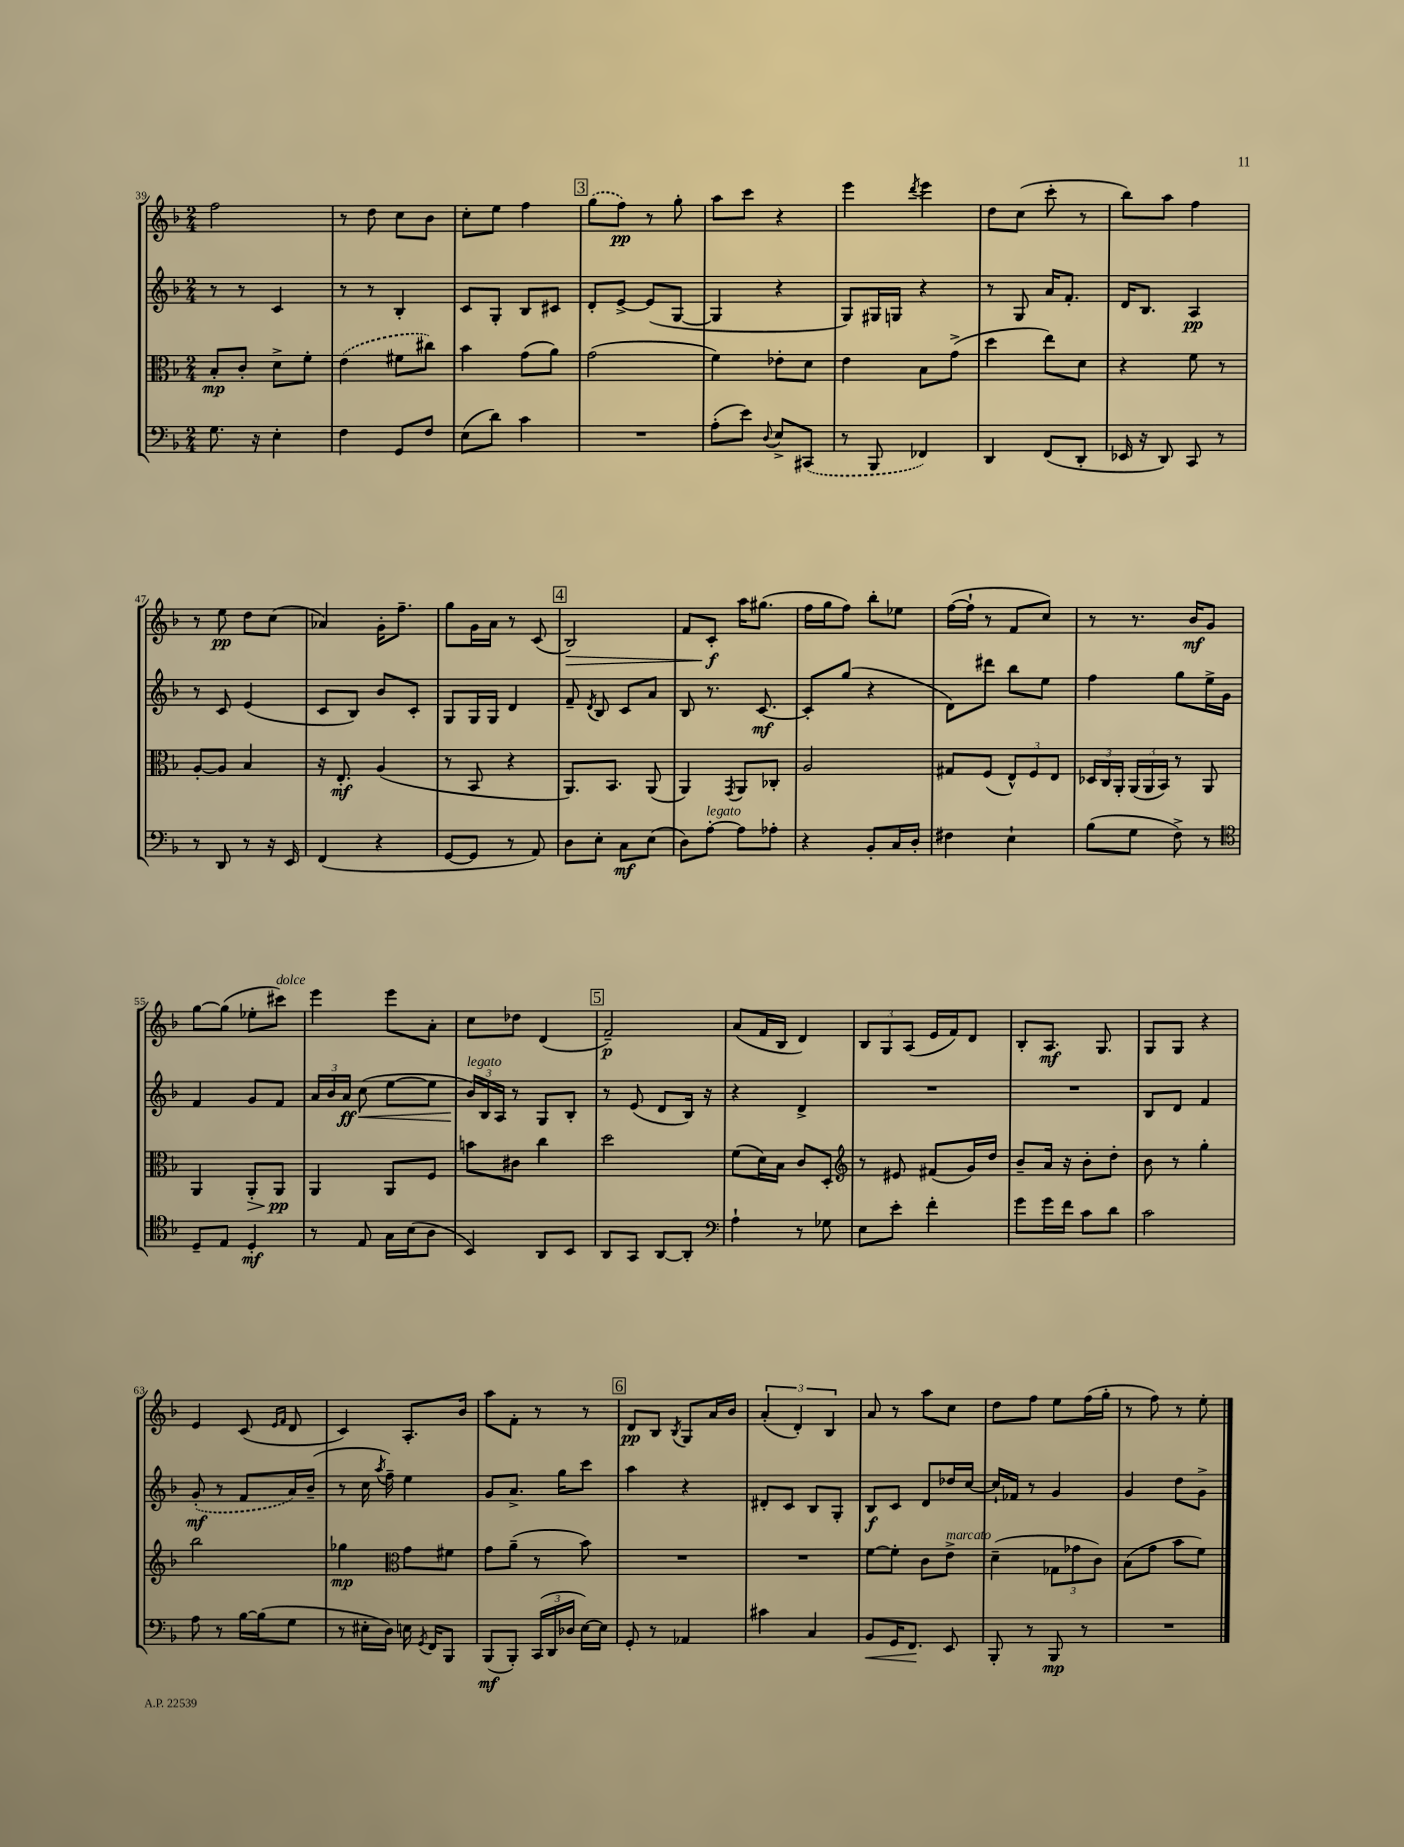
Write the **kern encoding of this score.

**kern	**kern	**kern	**kern
*staff4	*staff3	*staff2	*staff1
*clefF4	*clefC3	*clefG2	*clefG2
*k[b-]	*k[b-]	*k[b-]	*k[b-]
*M2/4	*M2/4	*M2/4	*M2/4
8.G	8B-'	8r	2ff
.	8c'	8r	.
16r	.	.	.
4E'	8d^	4c	.
.	8f'	.	.
=	=	=	=
4F	(4e	8r	8r
.	.	8r	8dd
8GG	8f#	4B-'	8cc
8F	8cc#)	.	8b-
=	=	=	=
(8E	4b-	8c	8cc'
8d)	.	8G'	8ee
4c	(8g	8B-	4ff
.	8a)	8c#	.
=	=	=	=
2r	(2g	8d'	(8gg
.	.	[8e^	8ff)
.	.	(8e]	8r
.	.	[8G	8gg'
=	=	=	=
(8A'	4f)	4G]	8aa
8e)	.	.	8ccc
8qqD	.	.	.
8E^	8e-'	4r	4r
(8CC#	8d	.	.
=	=	=	=
8r	4e	8G)	4eee
8BBB-	.	16G#	.
.	.	16G	.
.	.	.	8qddd
4FF-)	8B-	4r	4eee
.	(8g^	.	.
=	=	=	=
4DD	4dd	8r	8dd
.	.	8G	(8cc
(8FF	8ee)	16a	8ccc'
.	.	8.f'	.
8DD'	8d	.	8r
=	=	=	=
16EE-	4r	16d	8bb-)
16r	.	8.B-	.
8DD)	.	.	8aa
8CC	8f	4A	4ff
8r	8r	.	.
=	=	=	=
8r	[8A'	8r	8r
8DD	8A]	8c	8ee
8r	4B-	(4e	8dd
16r	.	.	(8cc
16EE	.	.	.
=	=	=	=
(4FF	16r	8c	4a-)
.	8.E'	.	.
.	.	8B-)	.
4r	(4A	8b-	16g'
.	.	.	8.ff~
.	.	8c'	.
=	=	=	=
[8GG	8r	8G	8gg
8GG]	8BB-	16G	16g
.	.	16G	16a
8r	4r	4d	8r
8AA)	.	.	(8c
=	=	=	=
8D	8.AA)	8f~	2B-)
.	.	8qd	.
8E'	.	8B-	.
.	8.BB-	.	.
8C	.	8c	.
(8E	(8AA	8a	.
=	=	=	=
8D)	4AA)	8B-	8f
[8A'	.	8.r	8c'
.	8qGG	.	.
8A]	8AA	.	16aa
.	.	[8.c	(8.gg#
8A-'	8C-'	.	.
=	=	=	=
4r	2A	8c']	16ff
.	.	.	16gg
.	.	(8gg	8ff)
8BB-'	.	4r	8bb-'
16C	.	.	8ee-
16D'	.	.	.
=	=	=	=
4F#	8G#	8d)	([16ff
.	.	.	16ff`]
.	(8F	8ddd#	8r
4E`	12E^^)	8bb-	8f
.	12F	.	.
.	.	8ee	8cc)
.	12E	.	.
=	=	=	=
(8B-	24D-	4ff	8r
.	24C	.	.
.	24AA'	.	.
8G	(24AA	.	8.r
.	24AA	.	.
.	24BB-)	.	.
8F^)	8r	8gg	.
.	.	.	16b-
8r	8AA	16ee^	8g
.	.	16g	.
=	=	=	=
*clefC4	*	*	*
8D~	4AA	4f	[8gg
8E	.	.	(8gg]
4D'	8AA'	8g	8ee-'
.	8AA	8f	8ccc#)
=	=	=	=
8r	4AA	24a	4eee
.	.	24b-	.
.	.	24a	.
8E	.	(8cc	.
16G	8AA	[8ee	8eee
(16B-	.	.	.
8A	8F	8ee]	8a'
=	=	=	=
4BB-)	8b	24b-)	8cc
.	.	24B-	.
.	.	24A	.
.	8c#	8r	8dd-
8AA	4cc	8G	(4d
8BB-	.	8B-'	.
=	=	=	=
8AA	2dd	8r	2f~)
8GG	.	(8e	.
[8AA	.	8d	.
8AA']	.	16B-)	.
.	.	16r	.
=	=	=	=
*clefF4	*	*	*
4A`	(8f	4r	(8a
.	16d)	.	16f
.	16B-	.	16B-
8r	8c	4d^	4d)
8G-	8D'	.	.
=	=	=	=
*	*clefG2	*	*
8E	8r	2r	12B-
.	.	.	12G
8e'	8e#	.	.
.	.	.	(12A
4f'	(8f#	.	16e
.	.	.	16f)
.	16g)	.	8d
.	16dd	.	.
=	=	=	=
8g	8b-~	2r	8B-'
16g	16a	.	8.A
16f	16r	.	.
8c	8b-'	.	.
.	.	.	8.G
8d	8dd'	.	.
=	=	=	=
2c	8b-	8B-	8G
.	8r	8d	8G
.	4gg'	4f	4r
=	=	=	=
8A	2bb-	(8g'	4e
8r	.	8r	.
[16B-	.	8f	(8c
(16B-]	.	.	.
.	.	.	16qqe
.	.	.	16qqf
8G	.	16a)	8d
.	.	(16b-~	.
=	=	=	=
8r	4gg-	8r	4c)
16E#'	.	16cc	.
.	.	8qaa	.
16D)	.	16ff~)	.
*	*clefC3	*	*
16E	8g	4ee	8.A'
8qGG	.	.	.
16FF	.	.	.
8BBB-	8f#	.	.
.	.	.	16b-
=	=	=	=
(8BBB-	8g	8g	8aa
8BBB-')	(8a~	8.a^	8f'
(24CC	8r	.	8r
24DD	.	.	.
.	.	16gg	.
24D-	.	.	.
[16E)	8b-)	8ccc	8r
16E]	.	.	.
=	=	=	=
8GG'	2r	4aa	8d
8r	.	.	8B-
.	.	.	8qB-
4AA-	.	4r	8G
.	.	.	16a
.	.	.	16b-
=	=	=	=
4c#	2r	8d#'	(6a'
.	.	8c	.
.	.	.	6d')
4C	.	8B-	.
.	.	.	6B-
.	.	8G'	.
=	=	=	=
8BB-	[8f	8B-	8a
16GG	8f']	8c	8r
8.FF	.	.	.
.	8c	8d	8aa
8EE	8e^	16dd-	8cc
.	.	[16cc	.
=	=	=	=
8BBB-'	(4d~	16cc`]	8dd
.	.	16f-	.
8r	.	8r	8ff
8BBB-	12G-	4g	8ee
.	12g-	.	.
8r	.	.	(16ff
.	12c)	.	.
.	.	.	16gg'
=	=	=	=
2r	(8B-	4g	8r
.	8g	.	8ff)
.	8b-	8dd	8r
.	8f)	8g^	8ee'
==	==	==	==
*-	*-	*-	*-
